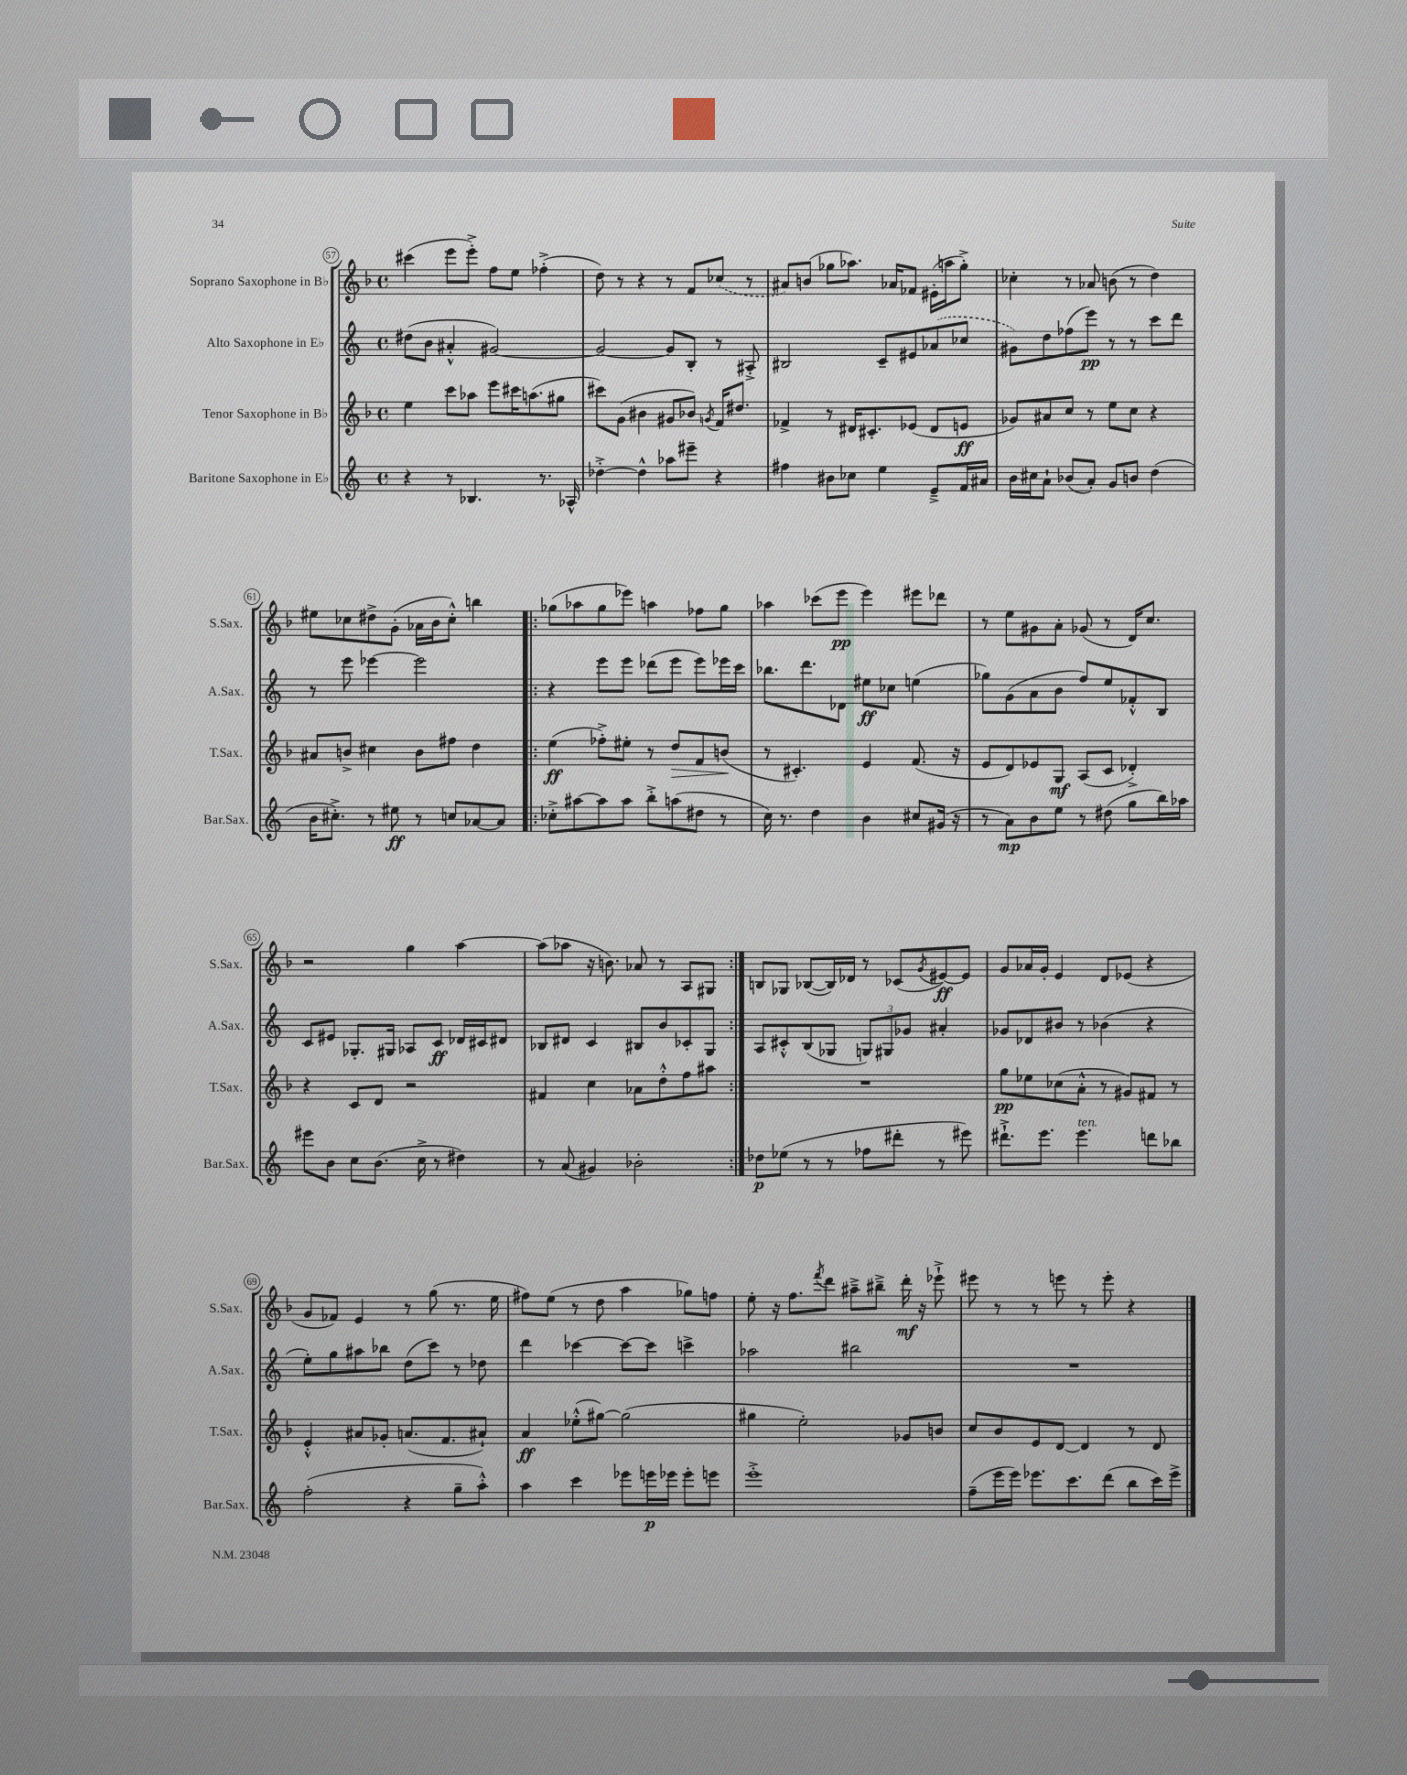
<<
\new StaffGroup <<
\new Staff = "s0" \with { instrumentName = "Soprano Saxophone in Bb" shortInstrumentName = "S.Sax." } {
    \clef treble \key f \major \defaultTimeSignature \time 4/4
    cis'''4( e'''8 e'''8-.->) f''8 e''8 fes''4-.->( |
    d''8) r8 r4 r8 f'8 \once \slurDashed ces''8( r8 |
    ais'8) b'8( ges''8 aes''8.) aes'16 fes'8 eis'16-.( a''16 ges''8-.->) |
    ces''4-. r8 aes'8 b'8( r8 d''4) |
    eis''8 ces''8 dis''8-> g'8-.( aes'16 bes'16 ces''8-.-^) b''4 |
    \repeat volta 2 { ges''8( aes''8 ges''8 ees'''8) a''4 fes''8 ges''8 |
    aes''4 ces'''8( e'''8\pp e'''4) eis'''8 des'''8 |
    r8 e''8 gis'8 a'8-. ges'8( r8 d'16) c''8. |
    r2 g''4 a''4~ |
    a''8( aes''8 r16 b'8.) aes'8 r8 a8 gis8 | }
    b8 ges8 bes8~( bes16) des'16 r8 ces'8( \acciaccatura { g'8 } eis'8~\ff) eis'8 |
    g'8 aes'16 g'16-. e'4 d'8 ees'8( r4 |
    g'8 fes'8) e'4 r8 g''8( r8. e''16 |
    fis''8) e''8( r8 d''8 a''4 ges''8) f''8 |
    e''8-. r16 f''8. \acciaccatura { f'''8 } d'''8 ais''8---> bis''8---> d'''16-.\mf r16 ees'''8-!-> |
    eis'''8 r8 r8 e'''8 r8 e'''8-. r4 \bar "|." |
}
\new Staff = "s1" \with { instrumentName = "Alto Saxophone in Eb" shortInstrumentName = "A.Sax." } {
    \clef treble \key c \major \defaultTimeSignature \time 4/4
    dis''8( b'8 ais'4-.-^ gis'2~) |
    gis'2~ gis'8 b8-. r8 ais8-.-> |
    bis2 c'8-- eis'8 \once \slurDashed aes'8( ces''8 |
    gis'8) d''8 fes''8( e'''8\pp) r8 r8 c'''8 d'''8 |
    r8 e'''8 ees'''4~ ees'''2 |
    \repeat volta 2 { r4 e'''8 e'''8 des'''8( e'''8 e'''8) ees'''16 c'''16 |
    bes''8. d'''8. des'8 eis''8\ff ces''8 e''4( |
    ges''8) g'8( a'8 b'8 f''8) e''8 fes'8-.-^ b8 |
    c'8 eis'8 ges8.-. gis16 aes8 c'8\ff des'16 cis'16 dis'8 |
    bes8 dis'8 c'4 bis8 b'8 ces'8-. g8 | }
    a8 cis'8-.-^ b8( ges8 \tuplet 3/2 { g8) gis8 ges'8 } ais'4-. |
    ges'8 des'8 bis'8 r8 bes'4( r4 |
    e''8-.) g''8 ais''8 bes''8 d''8( c'''8) r8 des''8 |
    d'''4 ces'''4~ ces'''8~ ces'''8 c'''4-> |
    aes''2 bis''2 |
    R1 \bar "|." |
}
\new Staff = "s2" \with { instrumentName = "Tenor Saxophone in Bb" shortInstrumentName = "T.Sax." } {
    \clef treble \key f \major \defaultTimeSignature \time 4/4
    e''4 c'''8 aes''8 e'''8 cis'''16 a''8.( gis''8 |
    cis'''8) g'8( bis'4 gis'8 bes'8) \acciaccatura { g'8 } f'16 dis''8. |
    fes'4-> r8 dis'16 cis'8.-. ees'8( dis'8 e'8\ff |
    ges'8) ais'8 c''8 r8 e''8 c''8 r4 |
    ais'8 b'8-> cis''4 b'8 fis''8 d''4 |
    \repeat volta 2 { e''4\ff( fes''8-.->) eis''8-. r8 d''8\> f'8 b'8\!( |
    r8 cis'4.-.) e'4 f'8.( r16 |
    e'8 d'8) ees'8 g8\mf a8( c'8 des'4-.->) |
    r4 c'8 d'8 r2 |
    fis'4 c''4 aes'8 d''8-.-^ f''8 ais''8 | }
    R1 |
    g''8\pp ees''8 ces''8( a'8-.-^ r8 gis'8) fis'8 r8 |
    e'4-.-^ ais'8 ges'8-. a'8.( f'8. ais'8-!) |
    a'4\ff ees''8-.-^( gis''8~) gis''2( |
    gis''4 e''2-.) ges'8 b'8 |
    c''8 bes'8 e'8 d'8~ d'4 r8 d'8 \bar "|." |
}
\new Staff = "s3" \with { instrumentName = "Baritone Saxophone in Eb" shortInstrumentName = "Bar.Sax." } {
    \clef treble \key c \major \defaultTimeSignature \time 4/4
    r4 r8 bes4. r8. aes16-^ |
    des''4~-.-> des''4-^ aes''8 eis'''8-- r4 |
    fis''4 bis'8 ces''8 e''4 e'8---> f'16 ais'16 |
    b'16 cis''16 a'8-! bes'8( a'8-.) g'8 b'8 d''4( |
    b'16 cis''8.-.->) r8 eis''8\ff r8 c''8 aes'8~ aes'8 |
    \repeat volta 2 { ces''8-.-> ais''8~ ais''8 ais''8 b''8-.-> a''8( dis''8 r8 |
    c''16) r8. d''4 b'4 cis''8 gis'16( r16 |
    r8 a'8\mp) b'8 e''8 r8 dis''8( g''8 b''16) aes''16 |
    eis'''8 b'8 c''8 b'8.( c''16-> r8 dis''4) |
    r8 a'8( gis'4) bes'2-. | }
    des''8\p ees''8( r8 r8 fes''8 dis'''8-. r8 eis'''8) |
    dis'''8.-!-> e'''8. e'''4.^\markup { \italic "ten." } d'''8 bes''8 |
    f''2-.( r4 g''8-- a''8-.-^) |
    a''4 c'''4 ees'''8 e'''16\p ees'''16 ees'''8-. e'''8 |
    e'''1-.-> |
    f''8--( e'''16 e'''16) ees'''8. c'''8. d'''8( b''8 c'''16) ees'''16-> \bar "|." |
}
>>
>>
\layout { \context { \Score currentBarNumber = #57 \override BarNumber.stencil = #(make-stencil-circler 0.1 0.3 ly:text-interface::print) } }
